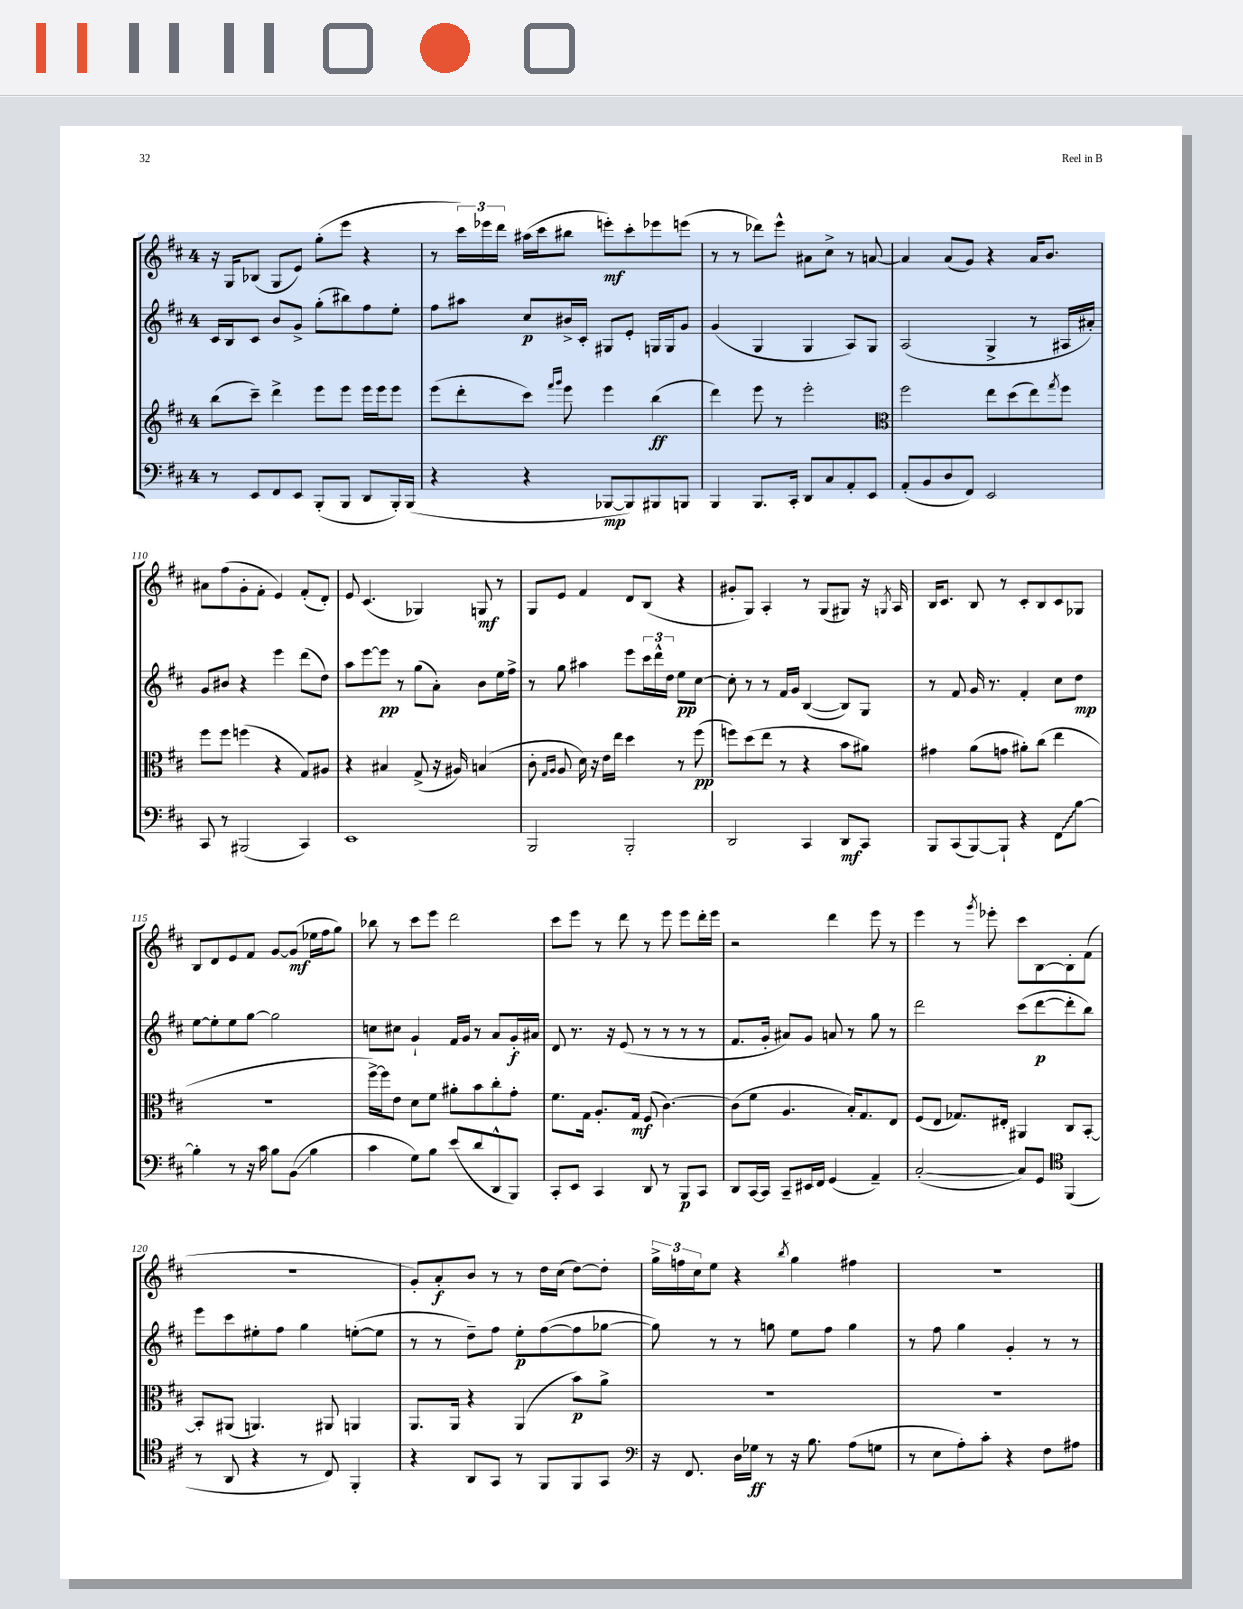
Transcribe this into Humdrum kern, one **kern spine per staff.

**kern	**kern	**kern	**kern
*staff4	*staff3	*staff2	*staff1
*clefF4	*clefG2	*clefG2	*clefG2
*k[f#c#]	*k[f#c#]	*k[f#c#]	*k[f#c#]
*M4/4	*M4/4	*M4/4	*M4/4
8r	(8bb	16c#	16r
.	.	16B	16G
8EE	8ccc#~)	8c#	(8B-
8FF#	4ddd^	8b	8G
8EE	.	8g^	8e)
(8BBB'	8eee	(8gg'	(8gg'
8BBB	8eee	8bb#)	8eee
8DD	16eee	8ff#	4r
.	16eee	.	.
16BBB')	8eee	8ee'	.
(16BBB	.	.	.
=	=	=	=
4r	(8eee	8ff#	8r
.	8ddd'	8aa#	24ccc#)
.	.	.	24eee-
.	.	.	24ddd
4r	8ccc#)	8cc#	(16aa#
.	.	.	16ccc#
.	16qqfff#	.	.
.	16qqggg	.	.
.	8eee	16b#^	8bb#
.	.	16c#'	.
[8BBB-	4eee	8G#	8eee')
8BBB-])	.	8e'	8ccc#'
8BBB#	(4bb	16G	8eee-
.	.	16G	.
8BBB	.	8g	(8eee
=	=	=	=
4BBB	4ddd)	(4g	8r
.	.	.	8r
8.BBB	8eee	4G	8ddd-)
.	8r	.	8eee^^
16CC#'	.	.	.
8DD	2eee'	4G	8a#
8C#	.	.	8cc#^
8AA'	.	8A)	8r
8EE	.	8G	[8a
=	=	=	=
*	*clefC3	*	*
(8AA'	2ff#	(2A	4a]
8BB	.	.	.
8D	.	.	(8a
8FF#)	.	.	8g)
2EE	8ee	4G^	4r
.	(8dd	.	.
.	8ee)	8r	16a
.	.	.	8.b
.	8qgg	.	.
.	8ff#	16A#	.
.	.	16a#')	.
=	=	=	=
8CC#	8ff#	8g	8a#
8r	8ff#	8b#	(8ff#
(2BBB#	(4ff	4r	8g'
.	.	.	8f#'
.	4r	4eee	4e)
4CC#)	8G)	(8ddd	(8f#'
.	8A#	8dd)	8d')
=	=	=	=
1EE	4r	8aa	8e
.	.	[8eee	(4.c#
.	4B#	8eee]	.
.	.	8r	.
.	(8G^	(8gg	4G-)
.	16r	8a')	.
.	16A#)	.	.
.	(4B	8b	8G
.	.	16ee	8r
.	.	16ff#^	.
=	=	=	=
2BBB	8c#'	8r	8G
.	16qqG	.	.
.	16qqA	.	.
.	8A	8gg	8e
.	16d)	4aa#	4f#
.	16r	.	.
.	16e	.	.
.	16ee	.	.
2BBB'	4dd	8eee	8d
.	.	24ccc#	(8B
.	.	24ddd^^	.
.	.	24dd	.
.	8r	8ee	4r
.	(8ff#	[8cc#	.
=	=	=	=
2DD	8ff)	8cc#']	8g#'
.	(8dd	8r	8G)
.	8ee	8r	4A'
.	8r	16f#	.
.	.	16g	.
4CC#	4r	([4B	8r
.	.	.	(8G
8DD	8b	8B])	8G#)
8CC#	8a#)	8G	16r
.	.	.	8qG
.	.	.	16A
=	=	=	=
8BBB	4g#	8r	16B
.	.	.	8.c#
(8CC#	.	8f#	.
[8BBB)	(8a	16g	8B
.	.	8.r	.
8BBB`]	8g	.	8r
4r	8a#')	4f#'	8c#'
.	(8cc#	.	8B
8FF#	4ee	8cc#	8c#
[8B	.	8dd	8G-
=	=	=	=
4B']	1r	[8ee	8B
.	.	8ee']	8d
8r	.	8ee	8e
16r	.	[8gg	8f#
16c#	.	.	.
8B	.	2gg]	[8g
(8BB	.	.	(8g]
4B	.	.	16ee-
.	.	.	16ff#
.	.	.	8gg)
=	=	=	=
4c#	[16ff#^)	8cc	8bb-
.	16ff#]	.	.
.	8e	8cc#	8r
8G)	8d	4g`	8ccc#
8B	8f#	.	8eee
(8e	8a#'	16f#	2ddd
.	.	16g	.
8d	8b	8r	.
8DD^^	8cc#'	8a	.
8BBB)	8g'	16g'	.
.	.	16a#	.
=	=	=	=
8CC#'	8.f#	8d	8ccc#
8EE	.	8.r	8eee
.	16G	.	.
4CC#	8.A'	.	8r
.	.	16r	.
.	.	(8e	8ddd
.	16G	.	.
8DD	(8F#	8r	8r
8r	[4.c#)	8r	8eee
8BBB	.	8r	8eee
8CC#	.	8r	16ddd'
.	.	.	16eee
=	=	=	=
8DD	(8c#]	8.f#	2r
[16CC#	8f#	.	.
16CC#]	.	16g'	.
8CC#~	4.A	8a#)	.
16EE#	.	8g	.
16FF#	.	.	.
(4GG	.	8a	4ddd
.	16B')	8r	.
.	8.G	.	.
4AA~)	.	8gg	8eee
.	8E	8r	8r
=	=	=	=
([2C#'	(8F#	2ddd	4eee
.	8E	.	.
.	8.G-)	.	8r
.	.	.	8qggg
.	.	.	8eee-'
.	16E#'	.	.
8C#])	4AA#	(8ccc#	8ccc#
8GG	.	[8ddd	[8B
*clefC4	*	*	*
(4FF#	8C#	8ddd']	8B']
.	[8BB'	8bb)	(8f#
=	=	=	=
8r	8BB']	8eee	1r
8AA	(8AA#	8ccc#	.
4r	4.AA)	8ee#'	.
.	.	8ff#	.
8r	.	4gg	.
8C#)	8AA#	.	.
4FF#'	4AA	([8ee'	.
.	.	8ee]	.
=	=	=	=
4r	8.AA	8r	8g')
.	.	8r	8a'
.	16AA	.	.
8AA	4r	8dd~)	8b
8GG	.	8ff#	8r
8r	(4AA	8ee'	8r
8FF#	.	([8ff#	16dd
.	.	.	(16cc#
8FF#	8b)	8ff#]	[8dd)
8GG	8a^	[8gg-	8dd']
=	=	=	=
*clefF4	*	*	*
16r	1r	8gg-])	24gg^
.	.	.	24ff
8.FF#	.	.	.
.	.	.	24cc#
.	.	8r	8ee
16D	.	8r	4r
16G-	.	.	.
8r	.	8gg	.
.	.	.	8qbb
16r	.	8ee	4gg
8.B	.	.	.
.	.	8ff#	.
(8A	.	4gg	4ff#
8G	.	.	.
=	=	=	=
8r	1r	8r	1r
8E	.	8ff#	.
8A')	.	4gg	.
8c#'	.	.	.
4r	.	4g'	.
8F#	.	8r	.
8A#	.	8r	.
==	==	==	==
*-	*-	*-	*-
